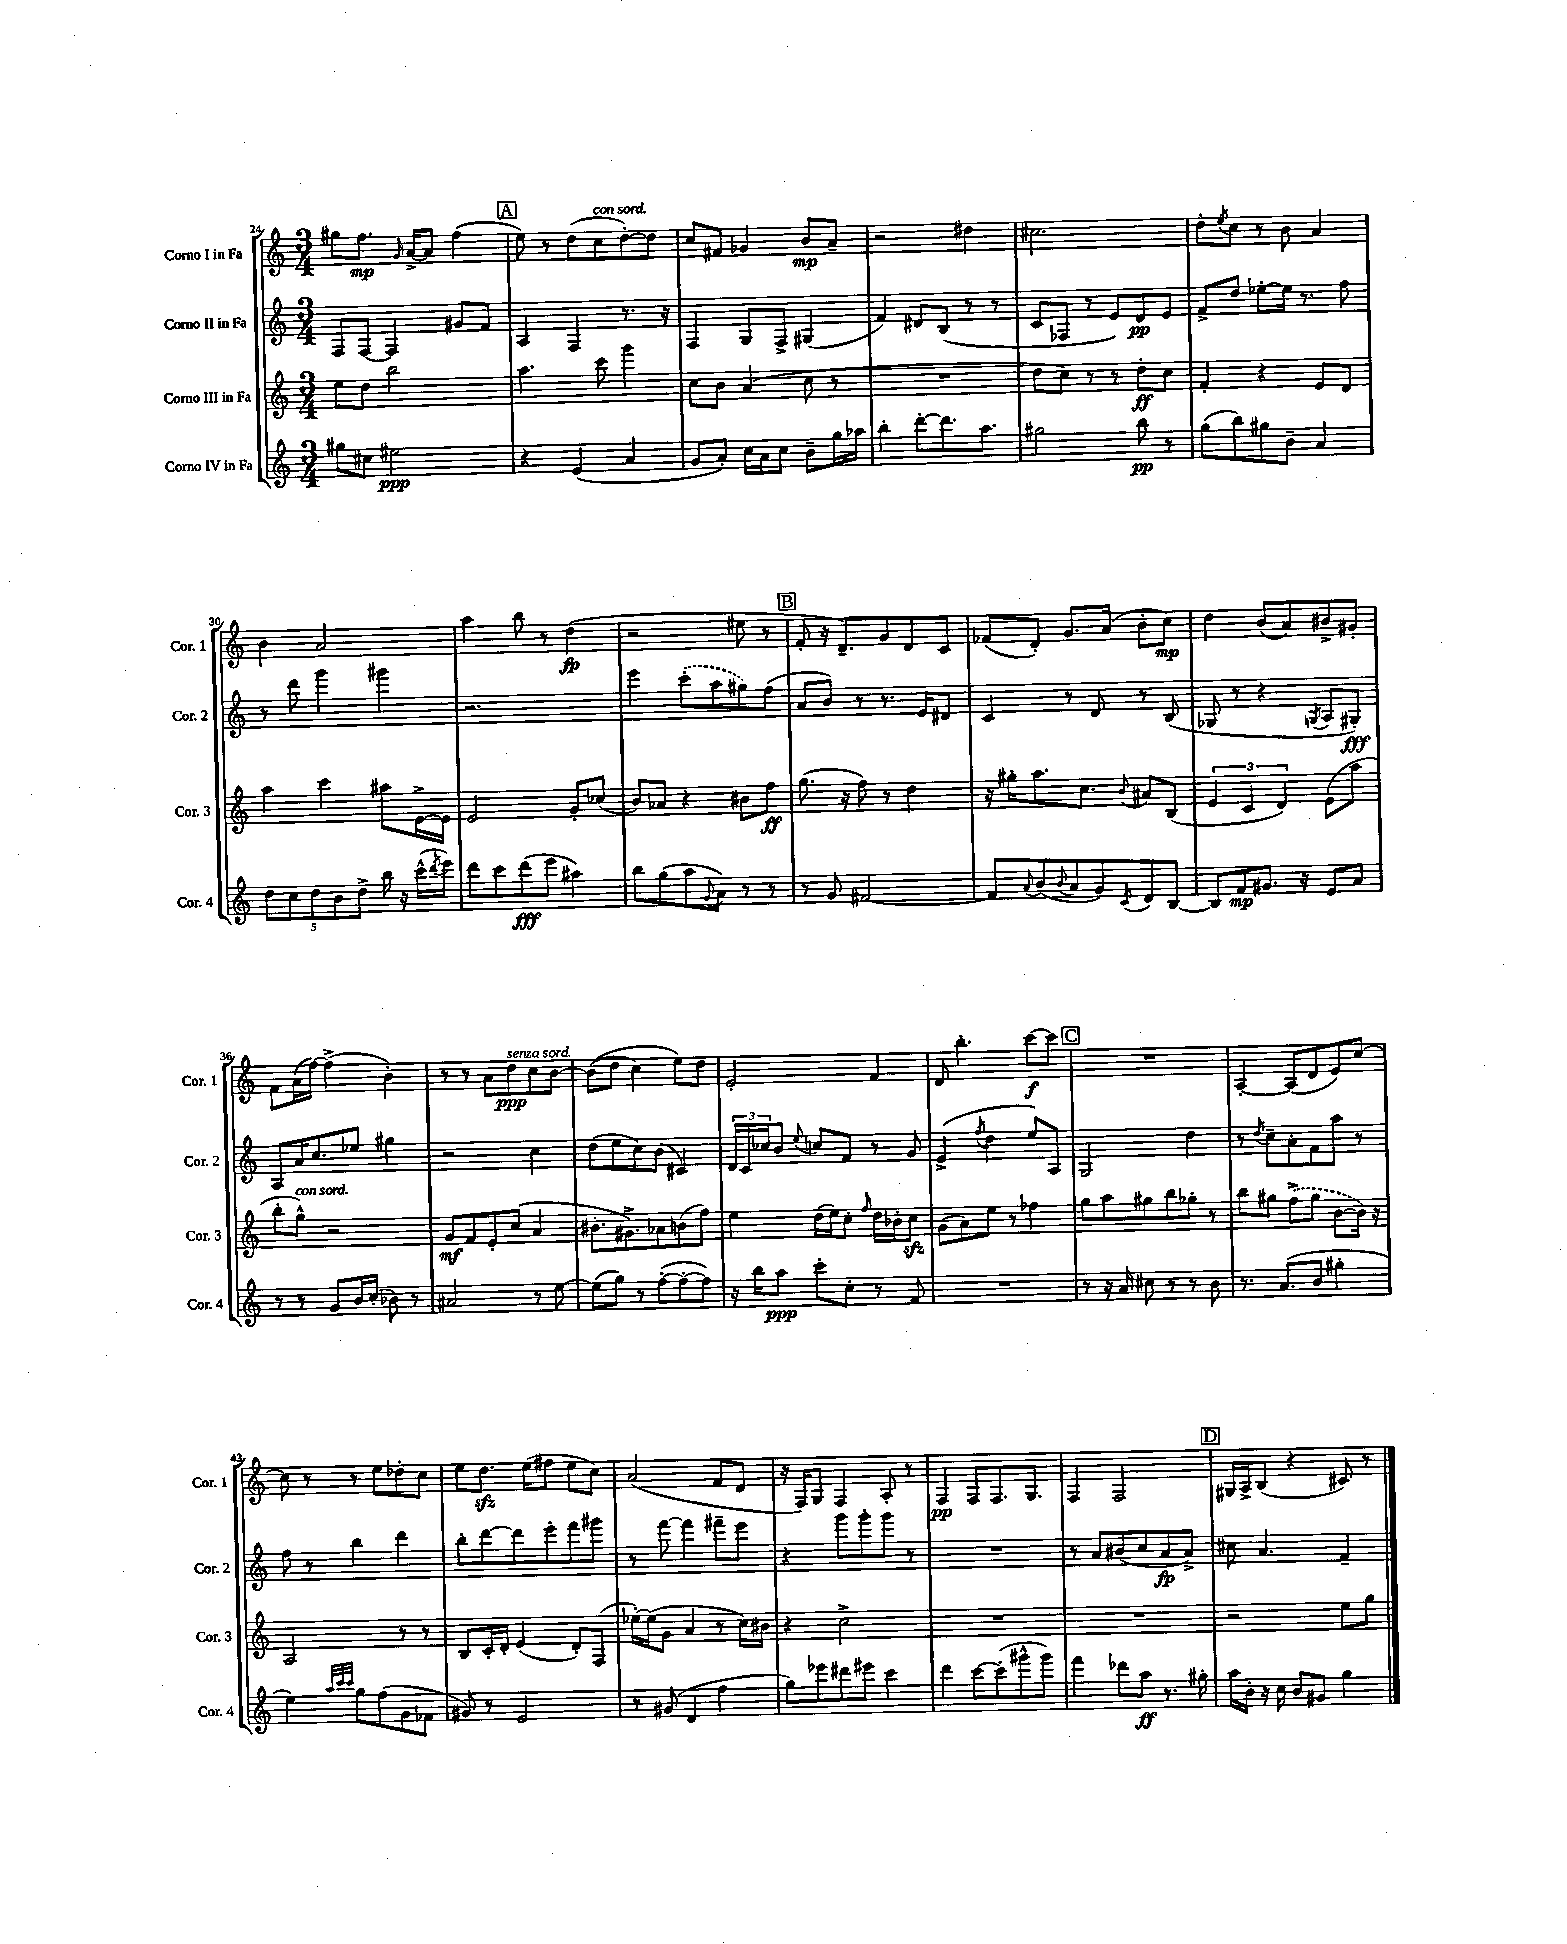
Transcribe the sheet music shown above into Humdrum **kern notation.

**kern	**kern	**kern	**kern
*staff4	*staff3	*staff2	*staff1
*clefG2	*clefG2	*clefG2	*clefG2
*k[]	*k[]	*k[]	*k[]
*M3/4	*M3/4	*M3/4	*M3/4
8gg#\L	8ee\L	8F/L	8gg#\L
8cc#\J	8dd\J	[8F/J	8.ff\J
2ee#\	2bb\	4F/]	.
.	.	.	16qqg/
.	.	.	[16a^/LK
.	.	.	8a/]J
.	.	8g#/L	(4ff\
.	.	8f/J	.
=	=	=	=
4r	4.aa\	4A/	8ee\)
.	.	.	8r
(4e/	.	4F/	(8dd\L
.	8ccc\	.	8cc\
4a/	4ggg\	8.r	[8dd'\)
.	.	.	8dd\]J
.	.	16r	.
=	=	=	=
8g/L	8cc\L	4F/	8cc/L
8a'/J)	8b\J	.	8f#/J
16cc\LL	(4a/	8G/L	4g-/
16a\J	.	.	.
8cc\J	.	8F^/J	.
8b~\L	8cc\	(4G#/	8b/L
16gg\L	8r	.	8a~/J
16aa-\JJ	.	.	.
=	=	=	=
4bb'\	2.r	4f/)	2r
[8ddd'\L	.	8d#/L	.
8.ddd\]	.	(8B/J	.
.	.	8r	4dd#\
8.aa\J	.	.	.
.	.	8r	.
=	=	=	=
2gg#\	8dd\L	8c/L	2.cc#\
.	8cc\J)	8F-/J	.
.	8r	8r	.
.	8r	8e/L)	.
8bb\	8dd'\L	8d/	.
8r	8cc\J	8e/J	.
=	=	=	=
(8gg\L	4f'/	8f^/L	8dd'\L
.	.	.	8qee/
8bb\)	.	8dd/J	8cc\J
8gg#\	4r	[8ee-'\L	8r
8b~\J	.	16ee-\]Jk	8b\
.	.	8.r	.
4a/	8e/L	.	4a/
.	8d/J	8ff\	.
=	=	=	=
10dd\L	4aa\	8r	4b\
10cc\	.	.	.
.	.	8ddd\	.
10dd\	.	.	.
.	4ccc\	4ggg\	2a/
10b\	.	.	.
10dd^\J	.	.	.
16bb\	8aa#\L	4ggg#\	.
16r	.	.	.
(16ccc^^\LL	[16e^\L	.	.
8qddd/	.	.	.
16eee\JJ)	16e\]JJ	.	.
=	=	=	=
8ddd\L	2e/	2.r	4aa\
8ccc\	.	.	.
(8ddd\	.	.	8bb\
8eee\J	.	.	8r
4aa#\)	8g'/L	.	(4dd\
.	(8cc-/J	.	.
=	=	=	=
8bb\L	8b/L)	4eee\	2r
(8gg\	8a-/J	.	.
8aa\	4r	(8ccc'\L	.
8qqg/	.	.	.
8a\J)	.	8aa\	.
8r	8b#\L	8gg#\)	8ee#\
8r	8ff\J	(8ff\J	8r
=	=	=	=
8r	(8.gg\	8a/L	8f'/
8g/	.	8b/J)	16r
.	16r	.	8.d~/L)
[2f#/	8ff\)	8r	.
.	8r	8.r	8g/
.	4dd\	.	8d/
.	.	16e/LK	.
.	.	8d#/J	8c/J
=	=	=	=
8f#/]L	16r	4c/	(8f-/L
.	16gg#'\LK	.	.
8qqa/	.	.	.
(8b/	8.aa\	.	8d'/J)
8qqb/	.	.	.
8a/	.	8r	8.g/L
.	8.cc\J	.	.
8g/)	.	8d/	.
.	.	.	(16a/Jk
8qc/	8qqb/	.	.
8d/	8a#/L	8r	8b'\L
[8B/J	(8B/J	(8B/	8cc\J)
=	=	=	=
8B/]L	6e/	8G-/	4dd\
8f/	.	8r	.
.	6c/	.	.
8.g#/J	.	4r	(8b/L
.	6d/)	.	.
.	.	.	8a/)
16r	.	.	.
.	.	8qG/	.
8e/L	(8e\L	8A/L	8b#^/
8a/J	8aa\J	8G#'/J)	8g#'/J
=	=	=	=
8r	8bb'\L	8A/L	8f\L
8r	8gg^^\J)	16a/K	(16a\L
.	.	8.cc/	[16ff\JJ)
8g/L	2r	.	(4ff^\]
16b/L	.	8ee-/J	.
(16cc'/JJ	.	.	.
8b-\)	.	4gg#\	4b'\)
8r	.	.	.
=	=	=	=
2a#/	8g/L	2r	8r
.	8f/	.	8r
.	8e'/	.	8a\L
.	(8cc/J	.	8dd\
8r	4a/	4cc\	8cc\
[8ee\	.	.	[8b\J
=	=	=	=
(8ee\]L	8.b#'\L	(8dd\L	&((8b\]L
8gg\J)	.	8ee\	8dd\J
.	8.g#^\)	.	.
8r	.	8cc\)	4cc\)
([8ff'\L	8a-\	(8b\J	.
8ff'\_	(8b\	4c#/)	8ee\L&)
8ff\]J)	8ff\J)	.	8dd\J
=	=	=	=
16r	4ee\	24d/LL	2e'/
.	.	24c/	.
16bb\LK	.	.	.
.	.	24cc-/J	.
8aa\J	.	8b/J	.
.	.	8qqee/	.
8ccc'\L	(16dd\LL	8cc/L	.
.	16ee\J)	.	.
8cc'\J	8cc'\J	8f/J	.
.	16qqff/	.	.
8r	16dd\LL	8r	4f/
.	16b-'\J	.	.
8f/	8cc\J	8g/	.
=	=	=	=
2.r	(8g\L	(4e^/	8d/
.	8a\)	.	4.bb'\
.	.	8qff/	.
.	8ee\J	4dd\	.
.	8r	.	.
.	4ff-\	8ee/L)	[8ccc\L
.	.	8A/J	8ccc\]J
=	=	=	=
8r	8gg\L	2G/	2.r
16r	8aa\	.	.
16a/	.	.	.
8cc#\	8gg#\	.	.
8r	8bb\	.	.
8r	8gg-'\J	4dd\	.
8b\	8r	.	.
=	=	=	=
8.r	8bb\L	8r	[4A'/
.	.	8qdd/	.
.	8gg#\J	8cc~\L	.
(8.a/L	.	.	.
.	(8ff^\L	8a'\	(8A/]L
8b/J	8gg#\J	8f\	8d/
4gg#'\	[8b\L	8aa\J	8e/)
.	16b\]Jk)	8r	[8cc/J
.	16r	.	.
=	=	=	=
4ee\)	2A/	8ff\	8cc\]
.	.	8r	8r
32qqaa/LLL	.	.	.
32qqccc/	.	.	.
32qqccc/JJJ	.	.	.
8gg\L	.	4bb\	8r
(8ff\	.	.	8ee\L
8g\	8r	4ddd\	8dd-'\
8f-\J	8r	.	8cc\J
=	=	=	=
8g#/)	8B/L	8bb'\L	8ee\L
8r	16c'/L	[8ddd\	8.dd\J
.	16d'/JJ	.	.
2e/	(4e/	8ddd\]	.
.	.	.	(16ee\LK
.	.	8eee'\	8ff#\J
.	8d'/L)	8fff\	8ee\L
.	(8F/J	8ggg#\J	8cc\J)
=	=	=	=
8r	[16ee-'\LL)	8r	(2a/
.	(16ee-\]J	.	.
(8g#/	8g\J	[8fff\	.
4d/	4a/	4fff\]	.
4ff\	8r	8fff#~\L	8f/L
.	16cc\LL)	8eee\J	8d/J
.	16b#\JJ	.	.
=	=	=	=
8gg\L)	4r	4r	16r
.	.	.	16F/LK)
8eee-\	.	.	8G/J
8ddd#\	2cc^\	8ggg\L	4F/
8eee#\J	.	8ggg'\	.
4ccc\	.	8ggg\J	8A'/
.	.	8r	8r
=	=	=	=
4ddd\	2.r	2.r	4F/
[8ccc\L	.	.	8F/L
(8ccc'\]	.	.	8.F/
8ggg#^^\	.	.	.
.	.	.	8.G/J
8ggg#\J)	.	.	.
=	=	=	=
4fff\	2.r	8r	4F/
.	.	8a/L	.
8ddd-\L	.	(8b#/	2F/
8aa\J	.	8cc/	.
8.r	.	8a/	.
.	.	8a^/J)	.
16gg#'\	.	.	.
=	=	=	=
16aa\LL	2r	8cc#\	16G#/LL
16b'\JJ	.	.	16A^/J
16r	.	4.a/	(8B/J
16cc\	.	.	.
8b/L	.	.	4r
8g#/J	.	.	.
4gg\	8ee\L	4f~/	8c#/)
.	8gg\J	.	8r
==	==	==	==
*-	*-	*-	*-
